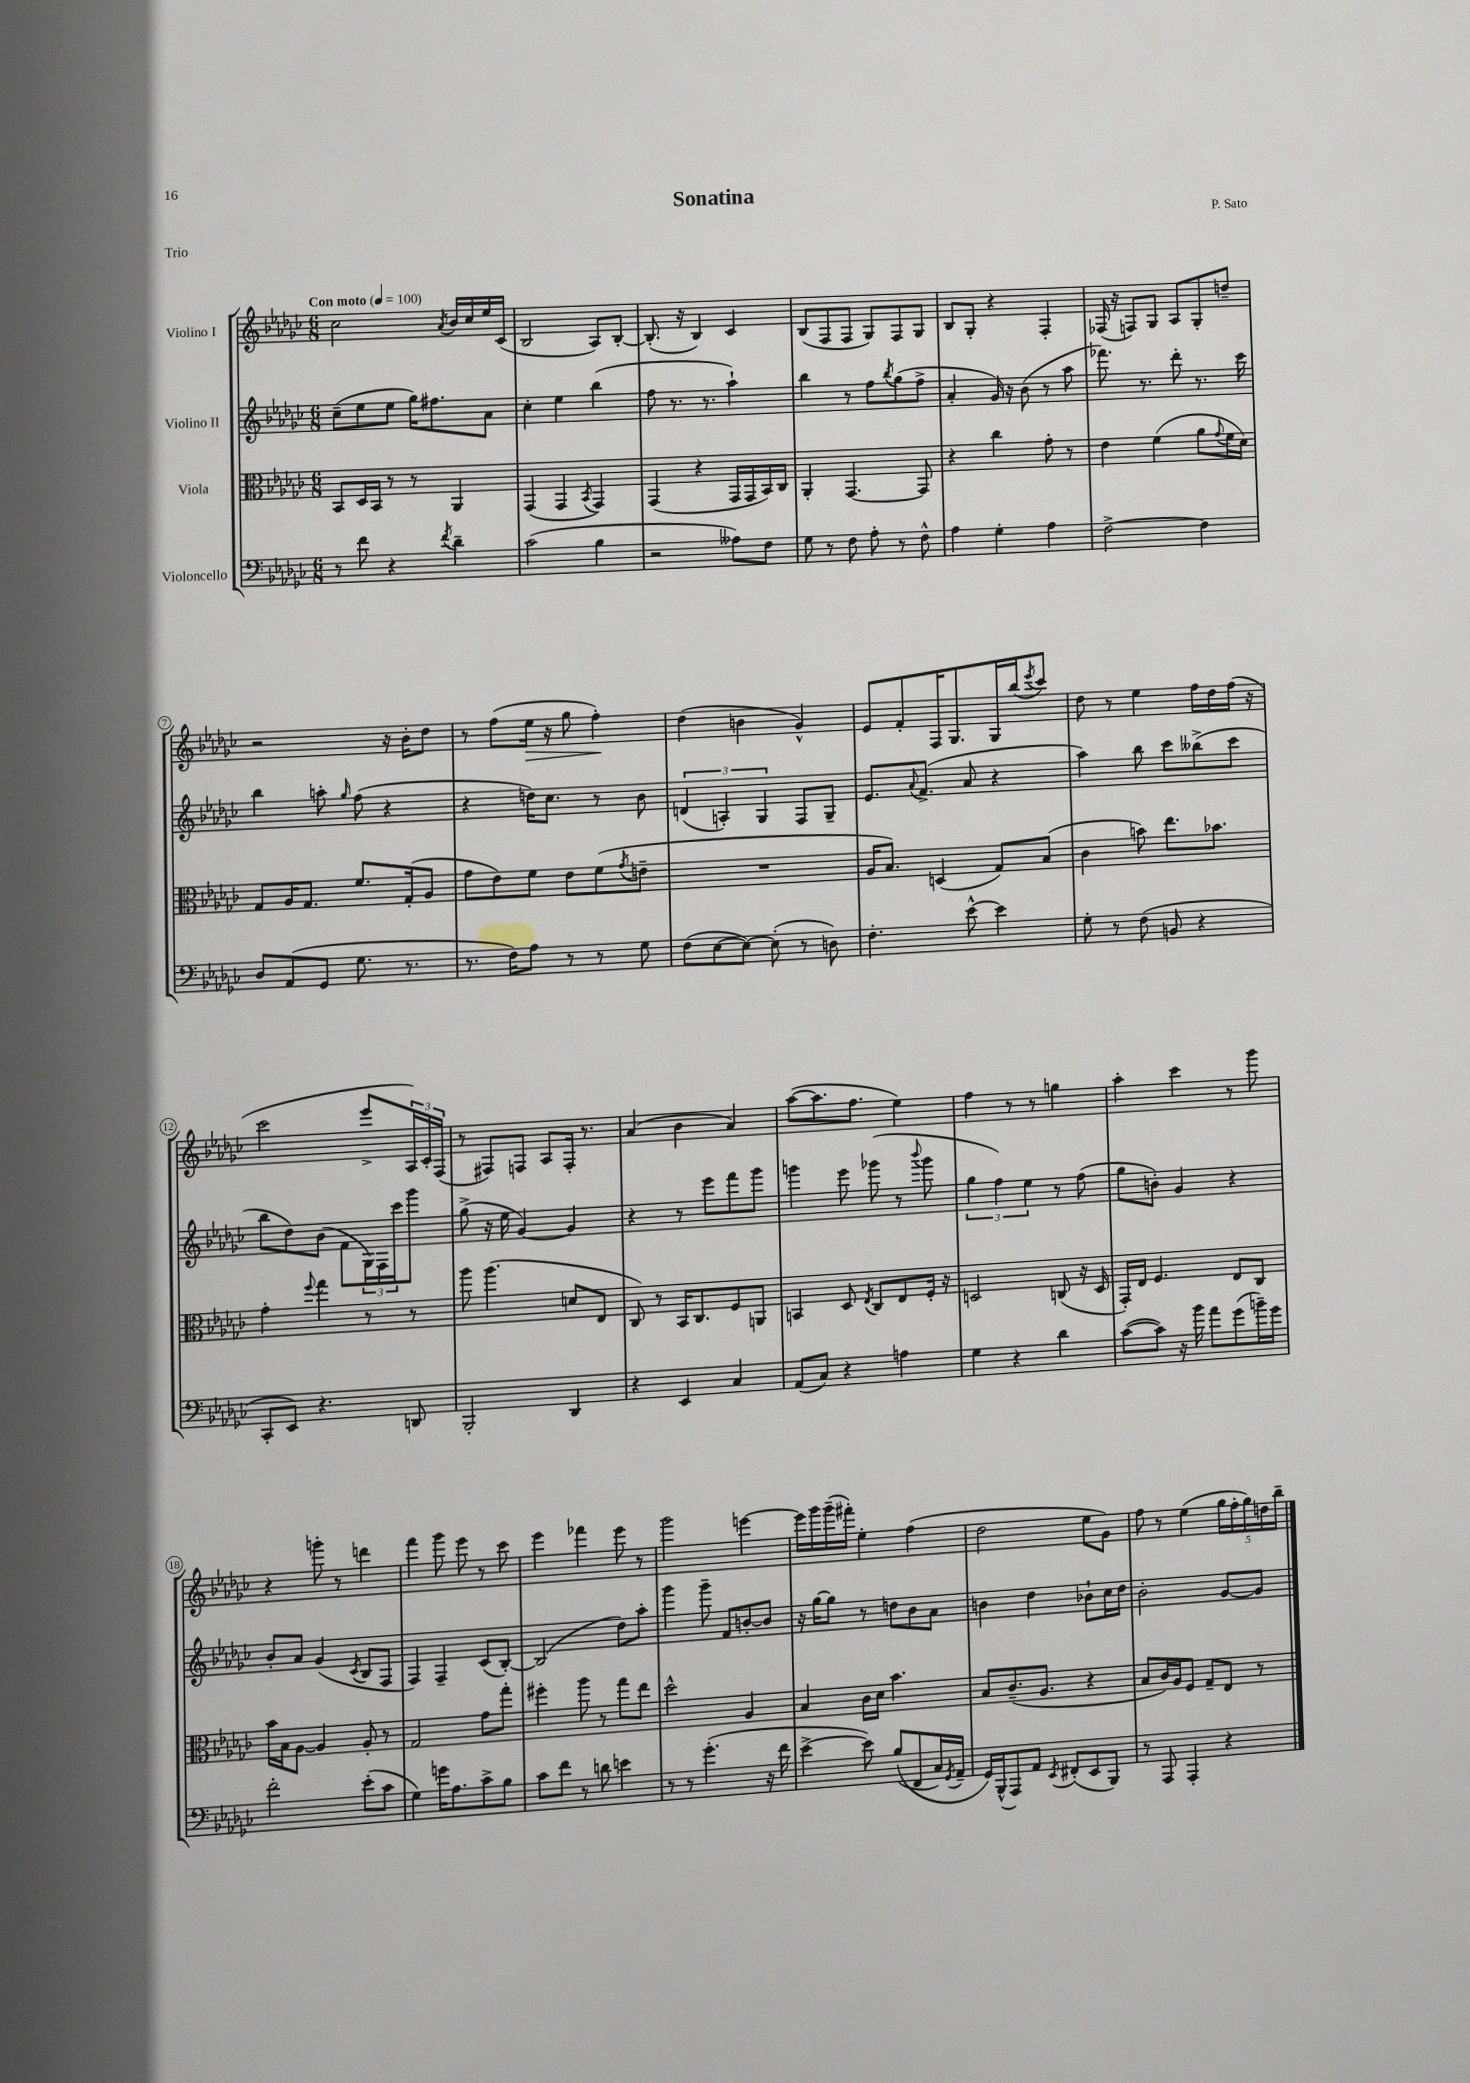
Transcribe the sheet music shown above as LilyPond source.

\header { title = "Sonatina" composer = "P. Sato" piece = "Trio" }
<<
\new StaffGroup <<
\new Staff = "s0" \with { instrumentName = "Violino I" } {
    \clef treble \key ges \major \numericTimeSignature \time 6/8 \tempo "Con moto" 4 = 100
    ces''2 \acciaccatura { aes'8 } bes'16 ces''16 ees''16 ces'16( |
    bes2 aes8) bes8~-. |
    bes8.-.( r16 bes4) ces'4 |
    bes8( f8 f8 ges8) f8 ges8 |
    bes8 ges8-. r4 f4-. |
    fes16( r16 f8) ges8 aes8 ges8-. d''8-- |
    r2 r16 bes'16-. des''8 |
    r8 f''8( ees''16\> r16 ges''8 f''4-.\!) |
    des''4( b'4 ges'4-^) |
    ees'8 f'8-. f16 ges8. ges16 bes''16( \acciaccatura { ees'''8 } ces'''8) |
    des''8 r8 ees''4 f''16 des''16 f''16( r16 |
    ces'''2 ees'''8-> \tuplet 3/2 { aes16) ces'16-. f16( } |
    r8 fis8) f8 aes8 f16-. r8. |
    aes'4( bes'4 aes'4) |
    aes''8~( aes''8. f''8. ees''4) |
    f''4 r8 r8 g''4 |
    aes''4-. ces'''4 r8 ges'''8 |
    r4 g'''8-. r8 d'''4 |
    f'''4 ges'''8 ees'''8 r8 ces'''8 |
    ees'''4 fes'''4 ees'''8 r8 |
    ges'''2 e'''4~ |
    e'''16 ges'''16 ges'''16--( fis'''16-.) ees''4-. f''4( |
    des''2 ees''8 ges'8) |
    f''8 r8 ees''4( \tuplet 5/4 { ges''16 f''16-. ges''16) d''16 bes''16-- } \bar "|." |
}
\new Staff = "s1" \with { instrumentName = "Violino II" } {
    \clef treble \key ges \major \numericTimeSignature \time 6/8
    ces''8--( ees''8 ees''8 ges''16) fis''8. aes'8 |
    ces''4-. ees''4 bes''4( |
    f''8 r8. r8. aes''4-!) |
    bes''4 r8 f''8 \acciaccatura { bes''8 } ges''8( f''8-> |
    aes'4-. ges'16) r16 bes'8( r8 aes''8 |
    fes'''8.) r8. des'''8-. r8. ces'''16 |
    bes''4 a''8-. \grace { ges''16 } f''8( r4 |
    r4 d''16) ces''8. r8 bes'8 |
    \tuplet 3/2 { d'4( a4-.) ges4 } f8 ges8-- |
    ees'8. \appoggiatura { aes'8 } f'8.->( aes'8 r4 |
    aes''4) bes''8 ces'''8 beses''8->( ces'''8 |
    bes''8 des''8) bes'8( f'8 \tuplet 3/2 { ges16) f16 ces'''16 } ges'''8 |
    ges''8->( r16 ees''16 ges'4~) ges'4 |
    r4 r8 ees'''8 f'''8 ges'''8 |
    g'''4 ees'''8 ges'''8( r8 \appoggiatura { bes'''8 } ges'''8 |
    \tuplet 3/2 { ges''4 f''4) ees''4 } r8 f''8( |
    ges''8 b'8-.) ges'4 r4 |
    bes'8-. aes'8 ges'4( \acciaccatura { ces'8 } bes8 f8 |
    f4) f4-- ces'8( bes8~-.) |
    bes2( des''8) aes''8-. |
    ges'''4 ges'''8-- f'8 b'8~-. b'8 |
    r16 ges''16~ ges''8 r8 d''8 bes'8 aes'8 |
    b'4 des''4 bes'8-! ces''16 des''16 |
    bes'2-. ges'8~ ges'8 \bar "|." |
}
\new Staff = "s2" \with { instrumentName = "Viola" } {
    \clef alto \key ges \major \numericTimeSignature \time 6/8
    bes,8 des16 bes,16 r8 r8 aes,4 |
    ges,4( ges,4 \acciaccatura { bes,8 } ges,4) |
    ges,4( r4 ges,16 ges,16 bes,16) ces16 |
    aes,4-. ges,4.~ ges,8 |
    r4 ces''4 ges'8-. r8 |
    ees'4 f'4( aes'8 \appoggiatura { ges'8 } f'16 des'16) |
    ges8 aes16 ges8. f'8. ges16-.( aes8 |
    ges'8 ees'8) f'8 ees'8 f'8( \acciaccatura { ges'8 } e'8-- |
    R2. |
    aes16 bes8.) d4( ges8) bes8( |
    ces'4 b'8) ees''8. bes'8. |
    ges'4-. \appoggiatura { f''8 } ges''4 r8 r8 |
    aes''8 aes''4.( d'8 ees8 |
    ces8) r8 bes,16 ces8. f8 a,8 |
    b,4 des8 \acciaccatura { ees8 } ces8 ees8 f16-. r16 |
    d2 c8( r16 d16 |
    ges,16-.) ees16 f4. ees8 ces8 |
    bes'16 bes16 aes8~ aes4 aes8-. r8 |
    ges2 ges'8 ges''8-. |
    fis''4-. aes''8 r8 ges''8 ees''8 |
    des''2-^ aes4 |
    bes4 ces'16 des'16 bes'4. |
    bes8 ces'8.--( aes8. r4 |
    bes8 ces'16) aes16 f8 ges8-- ees8 r8 \bar "|." |
}
\new Staff = "s3" \with { instrumentName = "Violoncello" } {
    \clef bass \key ges \major \numericTimeSignature \time 6/8
    r8 f'8 r4 \acciaccatura { f'8 } des'4-- |
    ces'2( bes4 |
    r2 aeses8) f8 |
    ges8 r8 f8 aes8-. r8 f8-^ |
    aes4 ges4-. aes4 |
    f2~-> f4 |
    des8 aes,8( ges,8 ges8. r8. |
    r8. f16) aes8 r8 r8 ges8 |
    f8( ees8~ ees8~) ees8-.( r8 d8) |
    f4.-. ees'8~-^ ees'4 |
    ges8-. r8 f8( b,8 r4 |
    ces,8-. ees,8) r4. d,8 |
    bes,,2-. des,4 |
    r4 ees,4 ces4 |
    aes,8( ces8) r4 a4 |
    ges4 r4 des'4 |
    ces'8~( ces'8) r16 bes'16 aes'8 ges'8( b'16--) ges'16 |
    f'2-. ees'8-.( ces'8 |
    ges4) g'16 aes8. ces'8-> bes8 |
    ces'8 f'8 r8 d'8 e'4 |
    r8 r8 ges'4.-.( r16 f'16 |
    ees'4~-> ees'8) bes8(\( f,8 ces16) \acciaccatura { ges,8 } aes,16-- |
    ges,16\) bes,,16-^( aes,,8) aes,8 \acciaccatura { ees,8 } fis,8-.( ees,8 bes,,8) |
    r8 aes,,8 aes,,4-. r4 \bar "|." |
}
>>
>>
\layout { \context { \Score \override BarNumber.stencil = #(make-stencil-circler 0.1 0.3 ly:text-interface::print) } }
